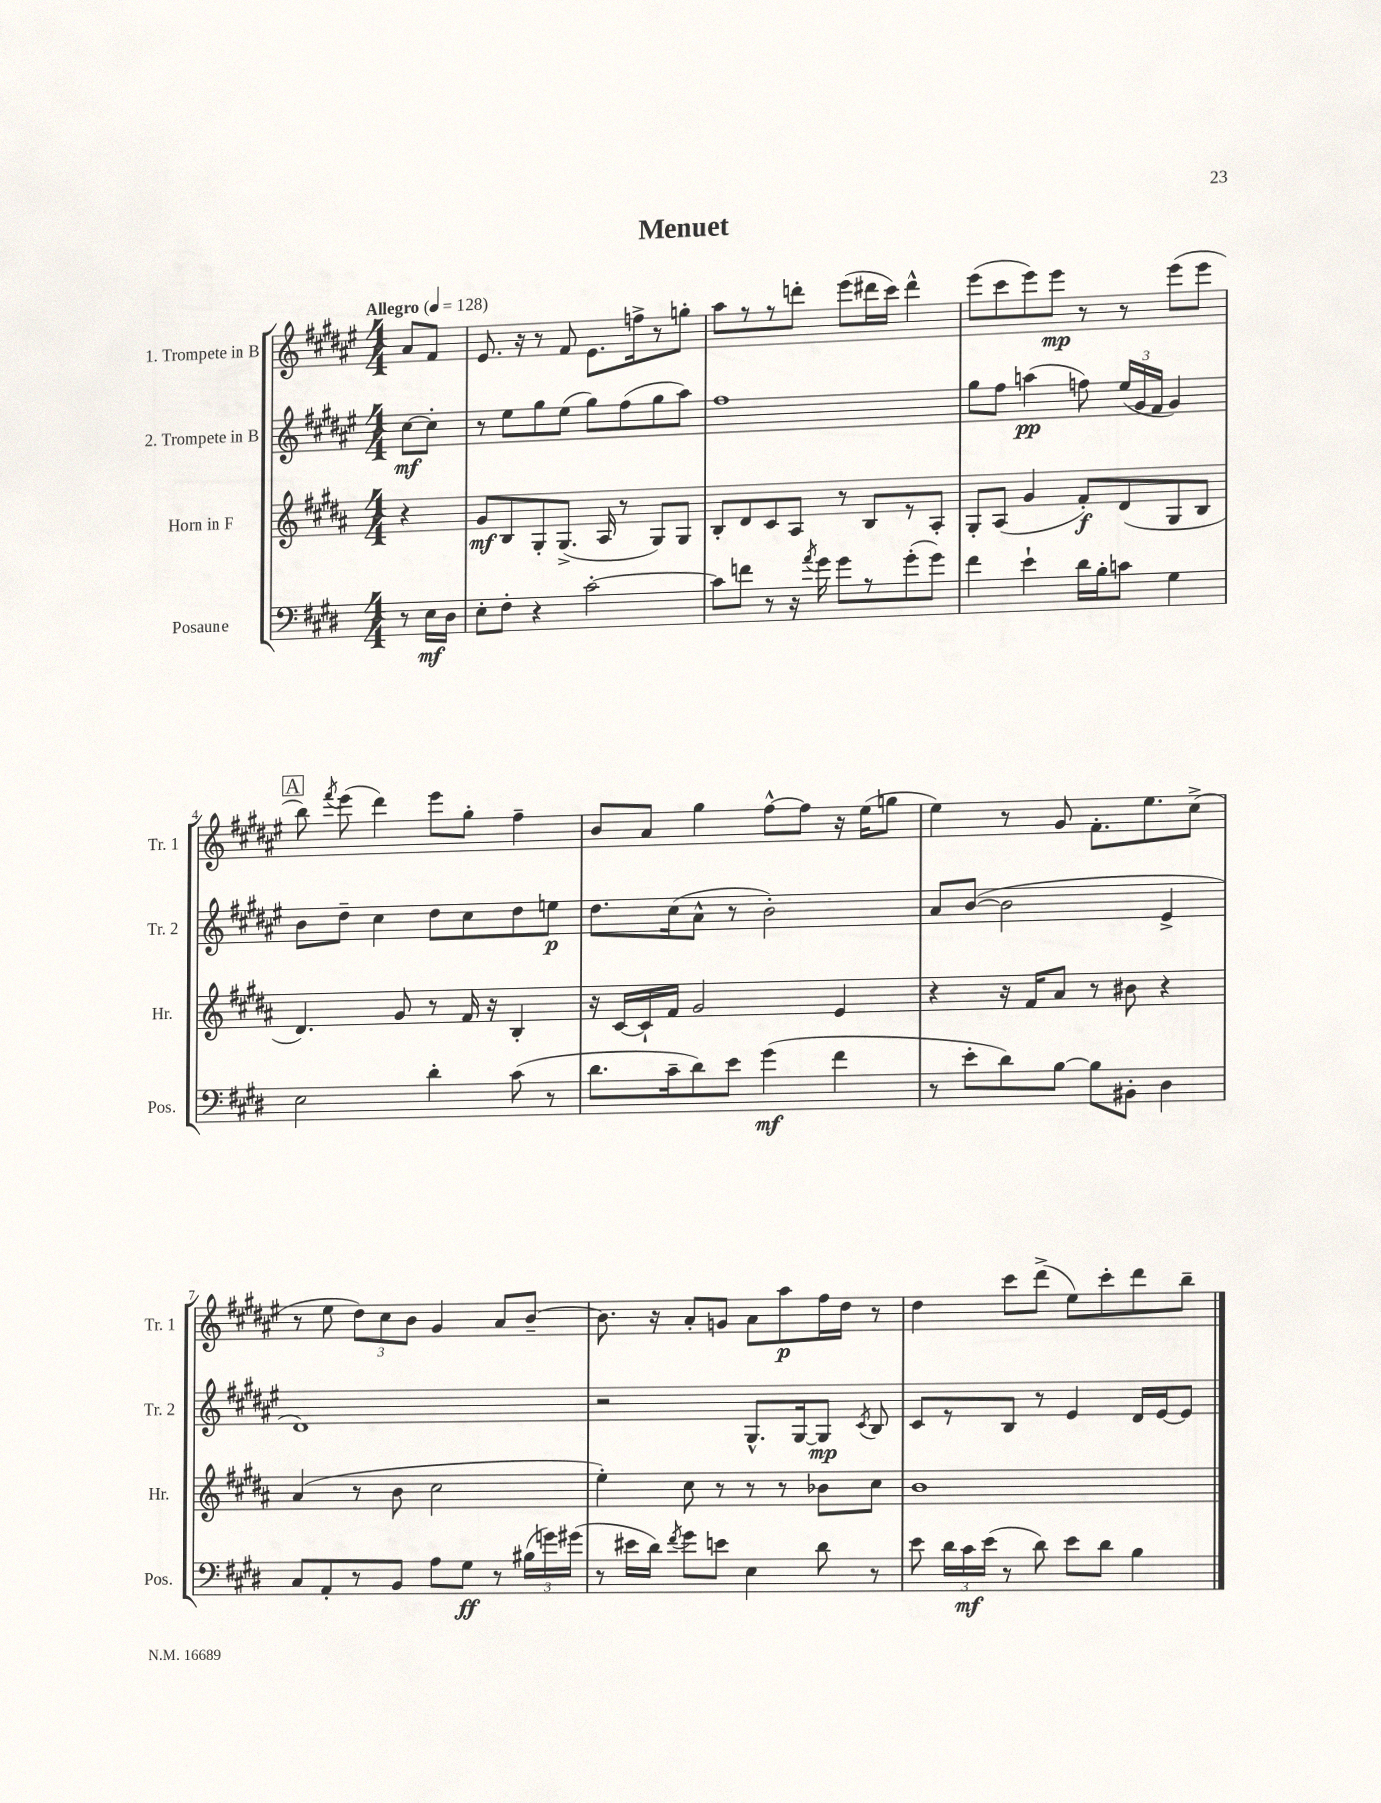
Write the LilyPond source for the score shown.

\header { title = "Menuet" }
<<
\new StaffGroup <<
\new Staff = "s0" \with { instrumentName = "1. Trompete in B" shortInstrumentName = "Tr. 1" } {
    \clef treble \key fis \major \numericTimeSignature \time 4/4 \partial 4 \tempo "Allegro" 4 = 128
    \autoBeamOff ais'8[ fis'8] |
    eis'8. r16 r8 fis'8 eis'8.[ f''16-> r8 g''8]-. |
    ais''8[ r8 r8 d'''8]-. eis'''8[( dis'''16 cis'''16]) dis'''4-^ |
    eis'''8[( cis'''8 eis'''8) eis'''8]\mp r8 r8 eis'''8[( eis'''8] |
    \mark \markup { \box "A" } b''8) \acciaccatura { fis'''8 } eis'''8( dis'''4) eis'''8[ gis''8]-. fis''4-- |
    b'8[ ais'8] gis''4 fis''8[~-^ fis''8] r16 eis''16[( g''8] |
    eis''4) r8 gis'8 fis'8.[-. eis''8. cis''8]->( |
    r8 eis''8 \tuplet 3/2 { dis''8[) cis''8 b'8] } gis'4 ais'8[ b'8]~-- |
    b'8. r16 ais'8[-. g'8] ais'8[ ais''8\p fis''16 dis''16] r8 |
    dis''4 cis'''8[ dis'''8]->( eis''8[) cis'''8-. dis'''8 b''8]-- \bar "|." |
}
\new Staff = "s1" \with { instrumentName = "2. Trompete in B" shortInstrumentName = "Tr. 2" } {
    \clef treble \key fis \major \numericTimeSignature \time 4/4 \partial 4
    \autoBeamOff cis''8[~\mf cis''8]-. |
    r8 eis''8[ gis''8 eis''8]( gis''8[) fis''8( gis''8 ais''8]) |
    fis''1 |
    gis''8[ fis''8] a''4\pp( f''8) \tuplet 3/2 { eis''16[( gis'16 fis'16] } gis'4) |
    \mark \markup { \box "A" } b'8[ dis''8]-- cis''4 dis''8[ cis''8 dis''8 e''8]\p |
    dis''8.[ cis''16( ais'8]-^ r8 b'2-.) |
    ais'8[ b'8]~( b'2 eis'4-> |
    dis'1) |
    r2 gis8.[-^ gis16~ gis8]\mp \acciaccatura { cis'8 } b8 |
    cis'8[ r8 b8] r8 eis'4 dis'16[ eis'16~ eis'8] \bar "|." |
}
\new Staff = "s2" \with { instrumentName = "Horn in F" shortInstrumentName = "Hr." } {
    \clef treble \key b \major \numericTimeSignature \time 4/4 \partial 4
    \autoBeamOff r4 |
    gis'8[\mf b8 gis8-. gis8.]->( ais16 r8 gis8[) gis8] |
    b8[-. dis'8 cis'8 ais8] r8 b8[ r8 ais8]-. |
    gis8[-. ais8]( gis'4 fis'8[-.\f) dis'8( gis8 b8] |
    \mark \markup { \box "A" } dis'4.) gis'8 r8 fis'16 r16 b4-. |
    r16 cis'16[~ cis'16-! fis'16] gis'2 e'4 |
    r4 r16 fis'16[ ais'8] r8 bis'8 r4 |
    ais'4( r8 b'8 cis''2 |
    e''4-.) cis''8 r8 r8 r8 bes'8[ cis''8] |
    b'1 \bar "|." |
}
\new Staff = "s3" \with { instrumentName = "Posaune" shortInstrumentName = "Pos." } {
    \clef bass \key e \major \numericTimeSignature \time 4/4 \partial 4
    \autoBeamOff r8 e16[\mf dis16] |
    e8[-. fis8]-. r4 cis'2~-. |
    cis'8[ f'8] r8 r16 \acciaccatura { a'8 } gis'16 gis'8[ r8 gis'8-.( gis'8]) |
    fis'4 e'4-! dis'16[ b16-. c'8] gis4 |
    \mark \markup { \box "A" } e2 dis'4-. cis'8( r8 |
    dis'8.[ cis'16-- dis'8) e'8] gis'4\mf( fis'4 |
    r8 e'8[-. dis'8) b8]~ b8[ bis,8]-. dis4 |
    cis8[ a,8-. r8 b,8] a8[ gis8]\ff r8 \tuplet 3/2 { bis16[( g'16) gis'16]( } |
    r8 eis'16[ dis'16]) \acciaccatura { fis'8 } gis'8[ e'8] e4 dis'8 r8 |
    e'8 \tuplet 3/2 { dis'16[ cis'16\mf e'16]( } r8 dis'8) e'8[ dis'8] b4 \bar "|." |
}
>>
>>
